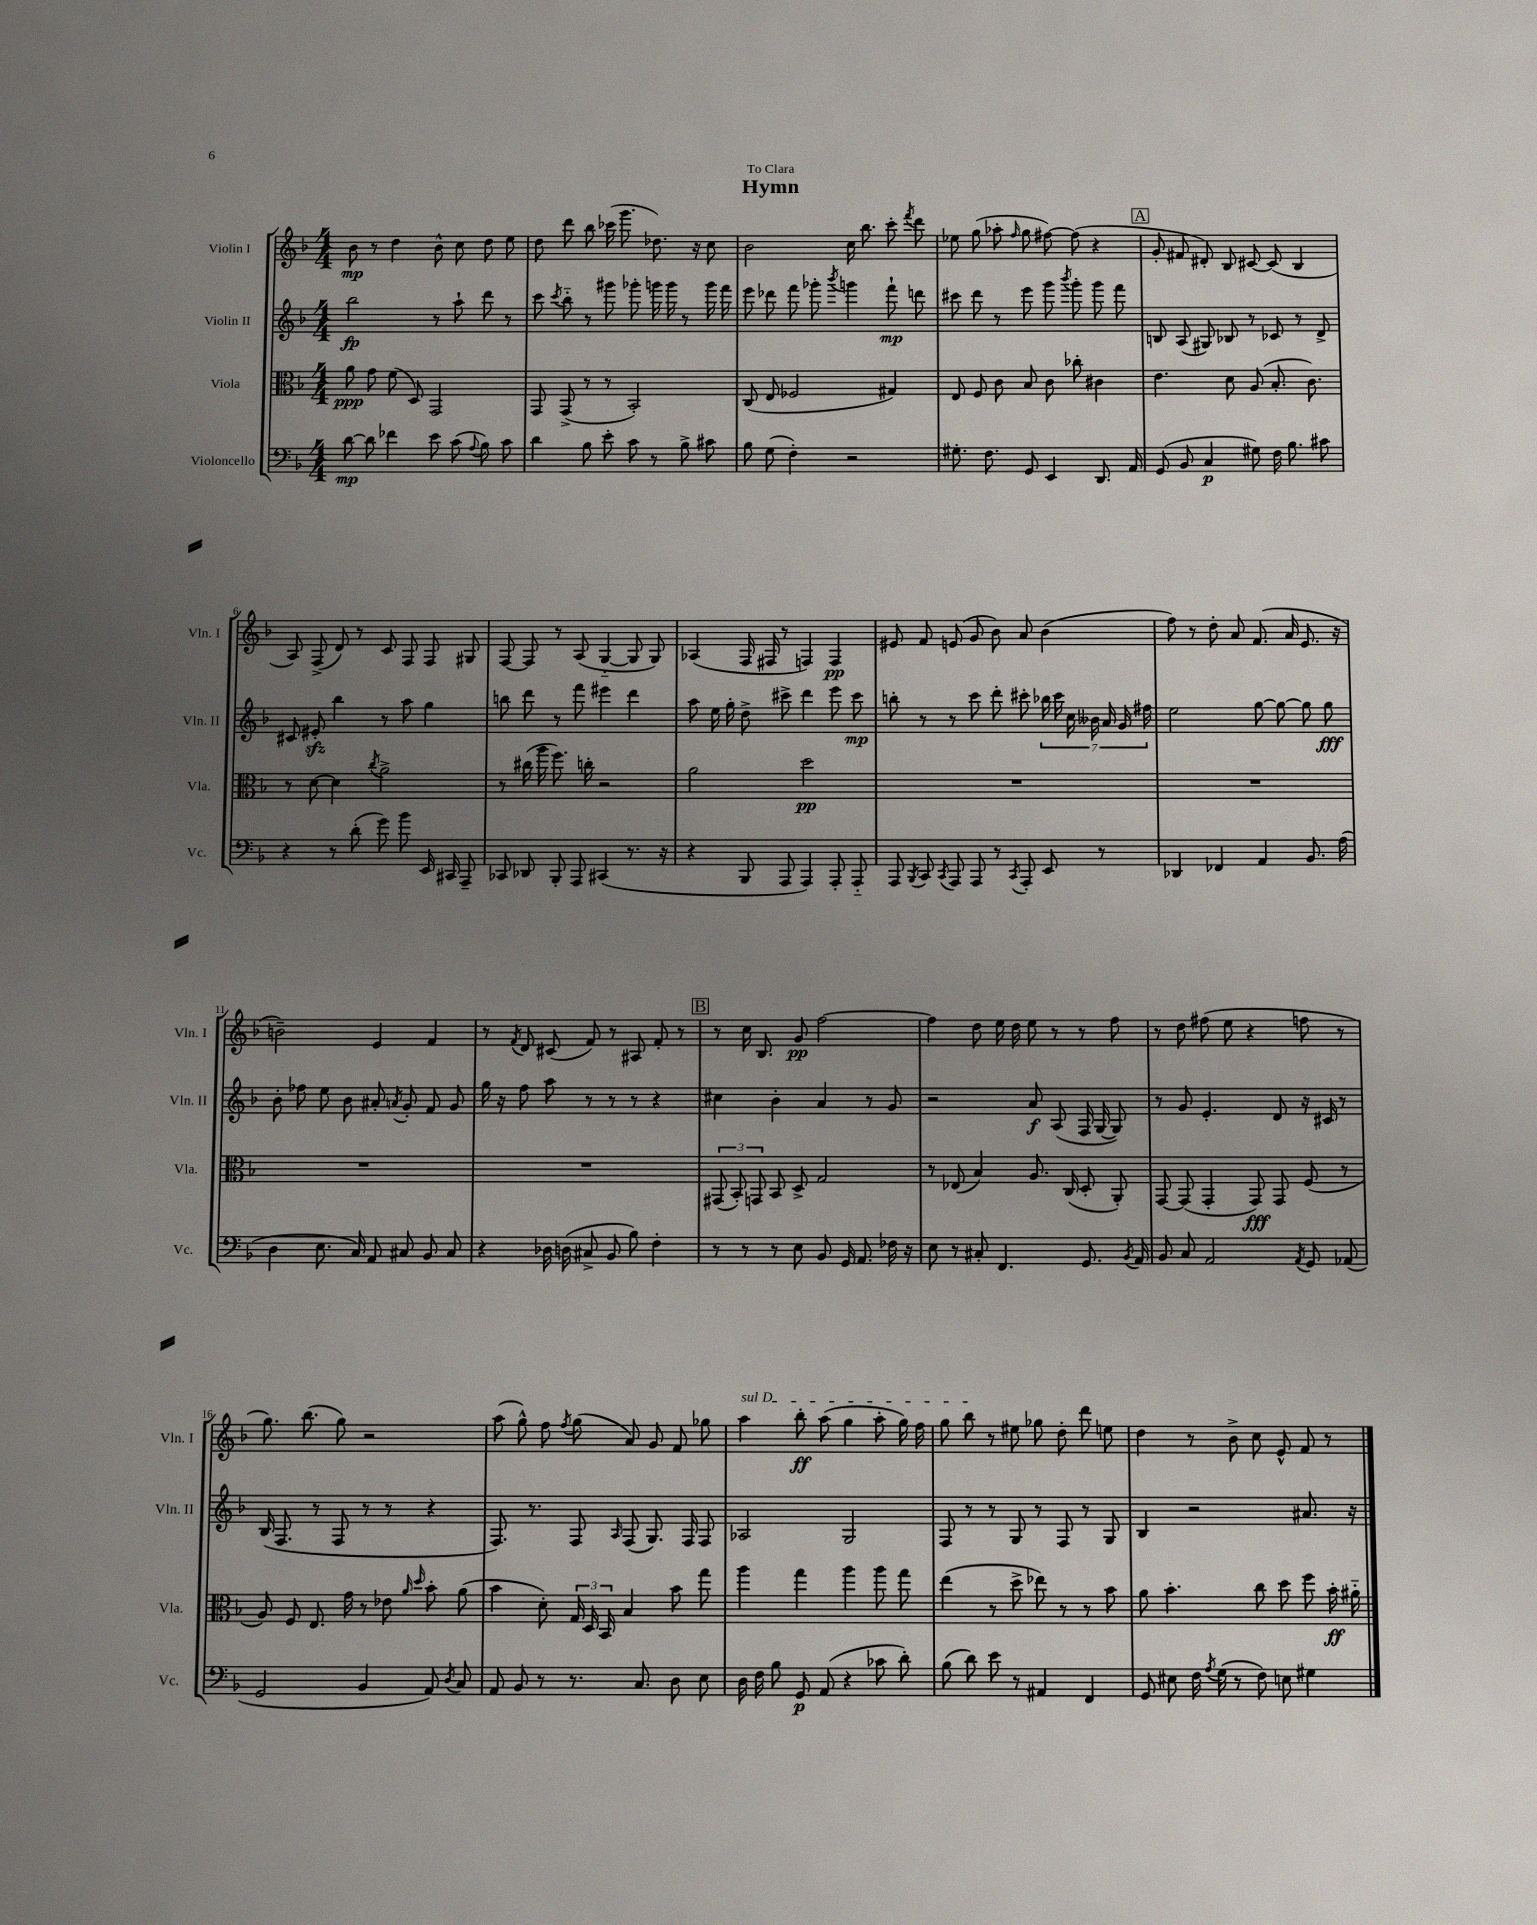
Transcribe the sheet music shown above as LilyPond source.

\header { title = "Hymn" dedication = "To Clara" }
<<
\new StaffGroup <<
\new Staff = "s0" \with { instrumentName = "Violin I" shortInstrumentName = "Vln. I" } {
    \clef treble \key f \major \numericTimeSignature \time 4/4
    \autoBeamOff bes'8\mp r8 d''4 bes'8-^ c''8 d''8 e''8 |
    d''8 d'''8 bes''8 ces'''16( g'''8. des''8.) r16 c''8 |
    bes'2 c''16 bes''8. c'''8-. \acciaccatura { f'''8 } d'''8 |
    ees''8 g''8( aes''8-. \grace { f''16 } g''8 fis''8~) fis''8( r4 |
    \mark \markup { \box "A" } g'8-. fis'8 dis'8-.) bes8 cis'8~ cis'8( bes4 |
    a8) f8->( d'8) r8 c'8 f8 f8 gis8 |
    f8~ f8 r8 a8( g4~-_ g8 g8) |
    aes4( f16 fis16 r8 f4) f4\pp |
    eis'8 f'8 e'8( g'8 bes'8) a'8 bes'4( |
    f''8) r8 d''8-. a'8 f'8.( a'16 e'8. r16 |
    b'2--) e'4 f'4 |
    r8 \acciaccatura { f'8 } d'8 cis'8( f'8) r8 ais8 f'8-. r8 |
    \mark \markup { \box "B" } r8 c''16 bes8. g'8\pp f''2~ |
    f''4 d''8 e''16 d''16 e''8 r8 r8 f''8 |
    r8 d''8 fis''8( e''8 r4 f''8 r8 |
    g''8.) bes''8.( g''8) r2 |
    a''8( g''8-^) f''8 \acciaccatura { f''8 } g''8( a'8) g'8 f'8 ges''8 |
    \once \override TextSpanner.bound-details.left.text = \markup { \italic "sul D" } a''4\startTextSpan bes''8-.\ff a''8( g''4 a''8-. g''16) f''16 |
    g''8 bes''8\stopTextSpan r8 eis''8 ges''8 d''8-. d'''8 e''8 |
    d''4 r8 bes'8-> c''8 e'8-^ f'8 r8 \bar "|." |
}
\new Staff = "s1" \with { instrumentName = "Violin II" shortInstrumentName = "Vln. II" } {
    \clef treble \key f \major \numericTimeSignature \time 4/4
    \autoBeamOff bes''2\fp r8 a''8-! d'''8 r8 |
    c'''8 \acciaccatura { c'''8 } bes''8-_ r8 gis'''8 ges'''8-. g'''16 g'''16 r8 g'''16 f'''16 |
    e'''8 des'''8 f'''8 ges'''8-. \acciaccatura { bes'''8 } g'''4 f'''8-!\mp d'''8 |
    cis'''8 d'''8 r8 e'''8 g'''8 \acciaccatura { bes'''8 } g'''8-. g'''8 f'''8 |
    \mark \markup { \box "A" } b8 a8( gis8) bes8 r8 ces'8 r8 d'8-> |
    cis'8 eis'8-.\sfz bes''4 r8 a''8 g''4 |
    b''8 d'''8 r8 f'''8 eis'''4 d'''4 |
    a''8 e''16 g''16-. d''8-> cis'''8-> d'''4 e'''8 cis'''8\mp |
    b''8-. r8 r8 c'''8 d'''8-. cis'''8-. \tuplet 7/4 { bes''16 cis'''16 c''16 beses'16 a'16 g'16 fis''16 } |
    e''2 g''8~ g''8~ g''8 g''8\fff |
    bes'8-. fes''8 e''8 bes'8 ais'8-. \acciaccatura { a'8 } g'8-. f'8 g'8 |
    g''16 r16 f''8 a''8 r8 r8 r8 r4 |
    \mark \markup { \box "B" } cis''4 bes'4-. a'4 r8 g'8 |
    r2 a'8\f a8( f16 g16~ g8) |
    r8 g'8 e'4.-. d'8 r16 cis'16 r8 |
    bes16( f8. r8 f8 r8 r8 r4 |
    f8.) r8. f8 \grace { a16 } f8( g8.) f16 f8 |
    aes2 g2 |
    f8 r8 r8 g8 r8 f8 r8 g8 |
    bes4 r2 ais'8. r16 \bar "|." |
}
\new Staff = "s2" \with { instrumentName = "Viola" shortInstrumentName = "Vla." } {
    \clef alto \key f \major \numericTimeSignature \time 4/4
    \autoBeamOff a'8\ppp g'8 f'8( d8) g,2 |
    g,8 g,8->( r8 r8 bes,2-.) |
    c8( e8 fes2 gis4) |
    e8 f8 c'8 bes8 c'8 ces''8-. cis'4 |
    \mark \markup { \box "A" } e'4. d'8 a8( bes8.-. c'8.) |
    r8 d'8~ d'4 \acciaccatura { c''8 } a'2-> |
    r8 cis''16( a''16 f''8.) c''16-. r2 |
    a'2 d''2\pp |
    R1 |
    R1 |
    R1 |
    R1 |
    \mark \markup { \box "B" } \tuplet 3/2 { gis,8( bes,8-.) g,8 } bes,8 d8-> g2 |
    r8 ees8( bes4) a8. c16( d8-. a,8-.) |
    g,8~ g,8( g,4-. g,8\fff) g,8 f8( r8 |
    a8) f8 e8. g'16 r8 ees'8 \grace { a'16 d''16 } bes'8-. a'8( |
    bes'4 d'8-.) \tuplet 3/2 { g16 d16 bes,16 } bes4 bes'8 g''8 |
    a''4 g''4 a''4 a''8 g''8 |
    e''4( r8 d''8-> ees''8) r8 r8 bes'8 |
    a'8 bes'4.-. c''8 d''8 f''8 bes'16-.\ff ais'16-_ \bar "|." |
}
\new Staff = "s3" \with { instrumentName = "Violoncello" shortInstrumentName = "Vc." } {
    \clef bass \key f \major \numericTimeSignature \time 4/4
    \autoBeamOff d'8~\mp d'8 fes'4 e'8 c'8( \appoggiatura { a8 } bes8) c'8 |
    d'4 bes8 e'8-. c'8 r8 bes8-> cis'8 |
    bes8 g8( f4-.) r2 |
    gis8.-. f8. g,8 e,4 d,8. a,16 |
    \mark \markup { \box "A" } g,8( bes,8 c4\p gis8) f16 bes8. cis'8 |
    r4 r8 d'8-.( g'8) bes'8 e,16 cis,16 a,,8-- |
    ces,8 des,8 bes,,8-. a,,8 cis,4( r8. r16 |
    r4 bes,,8 a,,8 a,,4) a,,8-. a,,8-_ |
    a,,8 \acciaccatura { bes,,8 } c,8 \acciaccatura { c,8 } a,,8 a,,8 r8 \acciaccatura { c,8 } a,,8-. e,8 r8 |
    des,4 fes,4 a,4 bes,8. a16( |
    d4 e8. c16) a,8 cis8 bes,8 cis8 |
    r4 des16 d16( cis8-> bes,8 bes8) f4-. |
    \mark \markup { \box "B" } r8 r8 r8 e8 bes,8 g,16 a,8. fes16 r16 |
    e8 r8 cis8-. f,4. g,8. \acciaccatura { bes,8 } a,16 |
    bes,8 c8 a,2 \acciaccatura { a,8 } g,8 aes,8( |
    g,2 bes,4 a,8) \acciaccatura { d8 } c8 |
    a,8 bes,8 r8 r8. c8. d8 e8 |
    d16 f16 bes8 g,8\p a,8( r4 ces'8 d'8-.) |
    bes8( d'8) e'8 r8 ais,4 f,4 |
    g,8 eis8 f16 \acciaccatura { a8 } g16( r8 f8) e8 gis4 \bar "|." |
}
>>
>>
